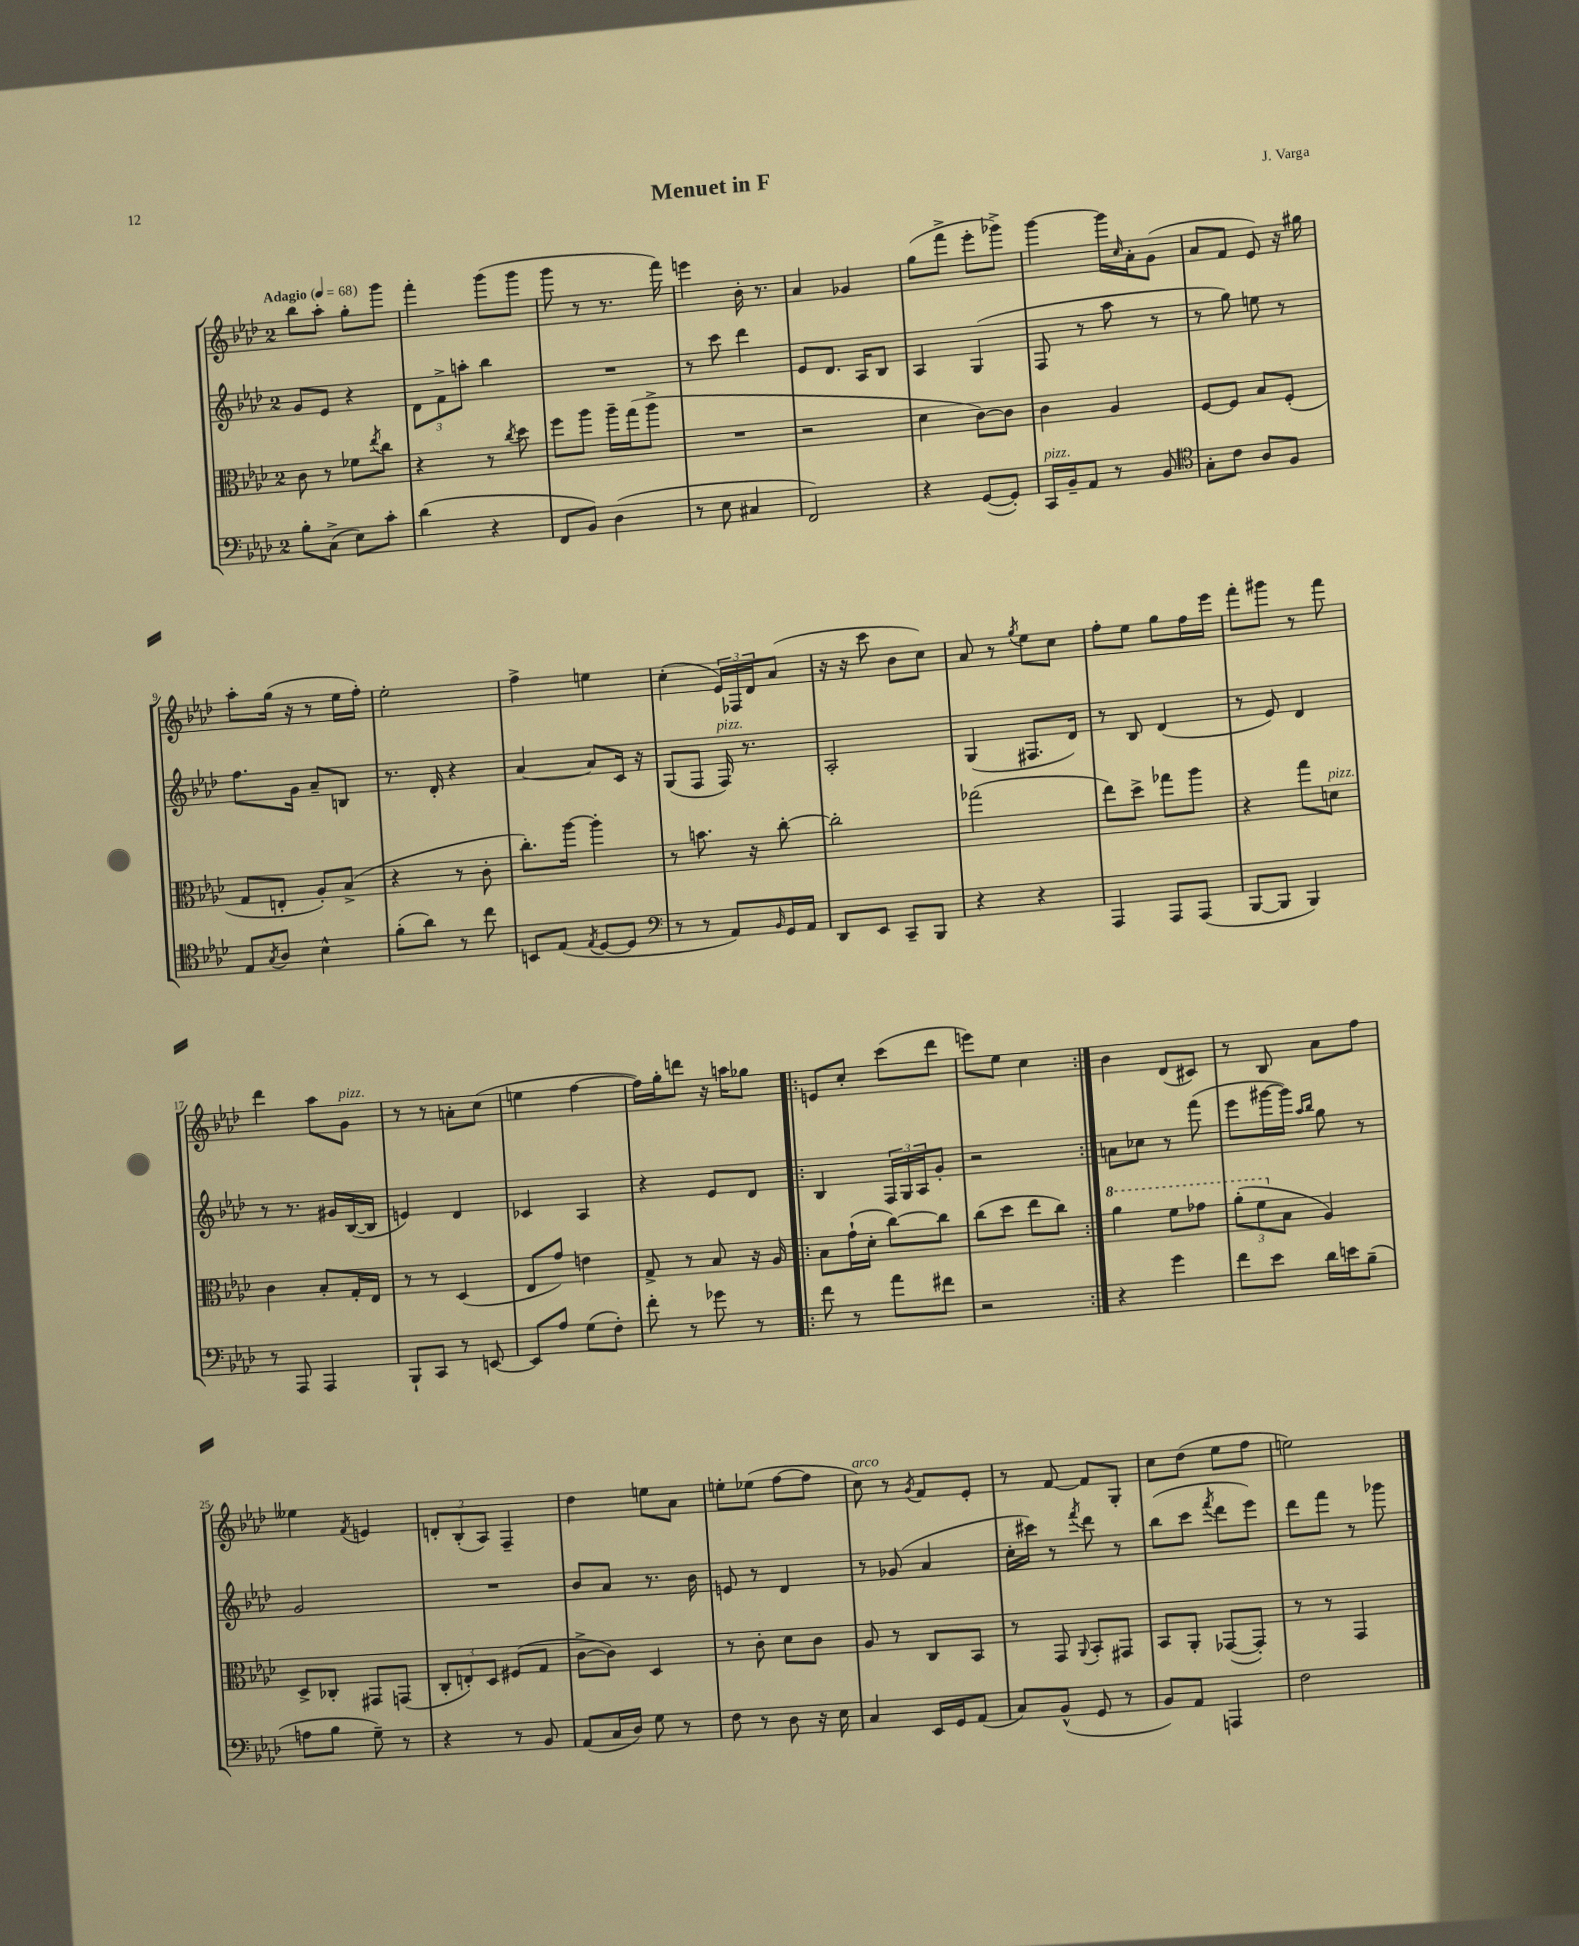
\header { title = "Menuet in F" composer = "J. Varga" }
<<
\new StaffGroup <<
\new Staff = "s0" {
    \clef treble \key aes \major \once \override Staff.TimeSignature.style = #'single-digit \time 2/4 \tempo "Adagio" 4 = 68
    bes''8 aes''8-. g''8-. g'''8 |
    f'''4-. g'''8( g'''8 |
    g'''8 r8 r8. f'''16) |
    e'''4 bes'16-. r8. |
    aes'4 ges'4 |
    g''8( f'''8-> ees'''8-. ges'''8->) |
    g'''4~ g'''16 \grace { c''16 } aes'16-. g'8( |
    aes'8 f'8 ees'8) r16 gis''16 |
    aes''8-. g''16( r16 r8 ees''16 f''16-.) |
    ees''2-. |
    f''4-> e''4 |
    c''4-.( \tuplet 3/2 { ees'16) fes16 des'16 } aes'8( |
    r16 r16 c'''8 bes'8 c''8) |
    aes'8 r8 \acciaccatura { g''8 } ees''8 c''8 |
    f''8-. ees''8 g''8 f''16 ees'''16 |
    f'''8-. gis'''8 r8 f'''8 |
    des'''4 aes''8 g'8^\markup { \italic "pizz." } |
    r8 r8 a'8-. c''8( |
    e''4 f''4~ |
    f''16) g''16-. d'''8 r16 a''16 ges''8 |
    \repeat volta 2 { e'8 c''8-. c'''8( des'''8 |
    e'''8) ees''8 c''4 | }
    bes'4 des'8( cis'8) |
    r8 bes8 aes'8 f''8 |
    eeses''4 \acciaccatura { f'8 } e'4 |
    \tuplet 3/2 { d'8-. bes8-.( aes8) } f4-- |
    des''4 e''8 aes'8 |
    e''8-. ees''8( f''8~ f''8 |
    c''8^\markup { \italic "arco" }) r8 \acciaccatura { g'8 } f'8 ees'8-. |
    r8 f'8~ f'8 g8-. |
    c''8 des''8( ees''8 f''8 |
    e''2) \bar "|." |
}
\new Staff = "s1" {
    \clef treble \key aes \major \once \override Staff.TimeSignature.style = #'single-digit \time 2/4
    g'8 ees'8 r4 |
    \tuplet 3/2 { des'8 f'8-> a''8-. } bes''4 |
    R2 |
    r8 c'''8 des'''4 |
    ees'8 des'8. aes16 bes8 |
    aes4 g4( |
    f8 r8 aes''8 r8 |
    r8 g''8) e''8 r8 |
    f''8. g'16 aes'8-- b8 |
    r8. des'16-. r4 |
    aes'4~ aes'8 c'16 r16 |
    g8( f8 f16^\markup { \italic "pizz." }) r8. |
    aes2-. |
    g4( fis8. des'16) |
    r8 bes8 des'4( |
    r8 ees'8) des'4 |
    r8 r8. gis'16 bes16~( bes16 |
    e'4) des'4 |
    ces'4 aes4 |
    r4 ees'8 des'8 |
    \repeat volta 2 { bes4 \tuplet 3/2 { f16 g16 aes16 } g'8-. |
    r2 | }
    a'8 ces''8 r8 f'''8( |
    ees'''8 gis'''16~ gis'''16) \grace { aes''16 bes''16 } g''8 r8 |
    g'2 |
    R2 |
    bes'8 aes'8 r8. bes'16 |
    e'8 r8 des'4 |
    r8 ges'8( aes'4 |
    c''16-. cis'''16) r8 \acciaccatura { f'''8 } des'''8 r8 |
    bes''8( c'''8 \acciaccatura { f'''8 } des'''8 ees'''8) |
    des'''8 f'''8 r8 ges'''8 \bar "|." |
}
\new Staff = "s2" {
    \clef alto \key aes \major \once \override Staff.TimeSignature.style = #'single-digit \time 2/4
    c'8 r8 fes'8 \acciaccatura { ees''8 } c''8 |
    r4 r8 \acciaccatura { c''8 } des''8 |
    f''8 aes''8 aes''16-- g''16( aes''8-> |
    R2 |
    r2 |
    des'4 c'8~) c'8 |
    c'4 aes4 |
    f8~ f8 bes8 f8-.( |
    g8 e8-. aes8-.) bes8->( |
    r4 r8 c'8-. |
    c''8.-.) aes''16~ aes''4-. |
    r8 b'8. r16 c''8~-. |
    c''2-. |
    ges''2( |
    ees''8) des''8-> ges''8 aes''8 |
    r4 g''8 d'8^\markup { \italic "pizz." } |
    c'4 bes8-. g16-. ees16 |
    r8 r8 des4( |
    ees8 g'8) e'4 |
    g8-> r8 bes8 r16 aes16 |
    \repeat volta 2 { bes8 g'16-!( des'16-. c''8~) c''8 |
    c''8( des''8 ees''8 c''8) | }
    \ottava #1 aes''4 f''8 ges''8 |
    \tuplet 3/2 { aes''8-.( f''8 \ottava #0 bes8 } aes4) |
    des8-> ces8-. gis,8 g,8( |
    \tuplet 3/2 { c8-. e8-.) des8 } fis8( g8 |
    c'8~-> c'8) des4 |
    r8 c'8-. des'8 c'8 |
    aes8 r8 c8 bes,8 |
    r8 g,8 \appoggiatura { aes,8 } bes,8-. gis,8 |
    bes,8 aes,8-. ges,8~( ges,8-.) |
    r8 r8 g,4 \bar "|." |
}
\new Staff = "s3" {
    \clef bass \key aes \major \once \override Staff.TimeSignature.style = #'single-digit \time 2/4
    bes8-. c8->( ees8) c'8-. |
    des'4( r4 |
    f,8 bes,8) des4( |
    r8 ees8 cis4 |
    f,2) |
    r4 g,8~( g,8-.) |
    c,16^\markup { \italic "pizz." } bes,16-- aes,8 r8 bes,8 |
    \clef tenor g8-. c'8 aes8 f8 |
    ees8 \acciaccatura { g8 } aes8 bes4-^ |
    f'8-.( aes'8) r8 c''8 |
    b,8 ees8( \acciaccatura { ees8 } des8~ des8 |
    \clef bass r8 r8 aes,8) \grace { bes,16 } g,16 aes,16 |
    des,8 ees,8 c,8-- bes,,8 |
    r4 r4 |
    aes,,4 aes,,8 aes,,8( |
    bes,,8~ bes,,8 bes,,4) |
    r8 aes,,8 aes,,4 |
    bes,,8-! c,8 r8 e,8~ |
    e,8 aes8 g8( f8-.) |
    f'8-. r8 ges'8 r8 |
    \repeat volta 2 { f'8 r8 aes'8 fis'8 |
    r2 | }
    r4 g'4 |
    f'8 ees'8 des'16 e'16 bes8--( |
    a8 bes8 g8--) r8 |
    r4 r8 bes,8 |
    aes,8( c16 des16) g8 r8 |
    f8 r8 des8 r16 ees16 |
    c4 ees,16 g,16 aes,8( |
    c8) bes,8-^( g,8 r8 |
    bes,8) aes,8 a,,4 |
    f2 \bar "|." |
}
>>
>>
